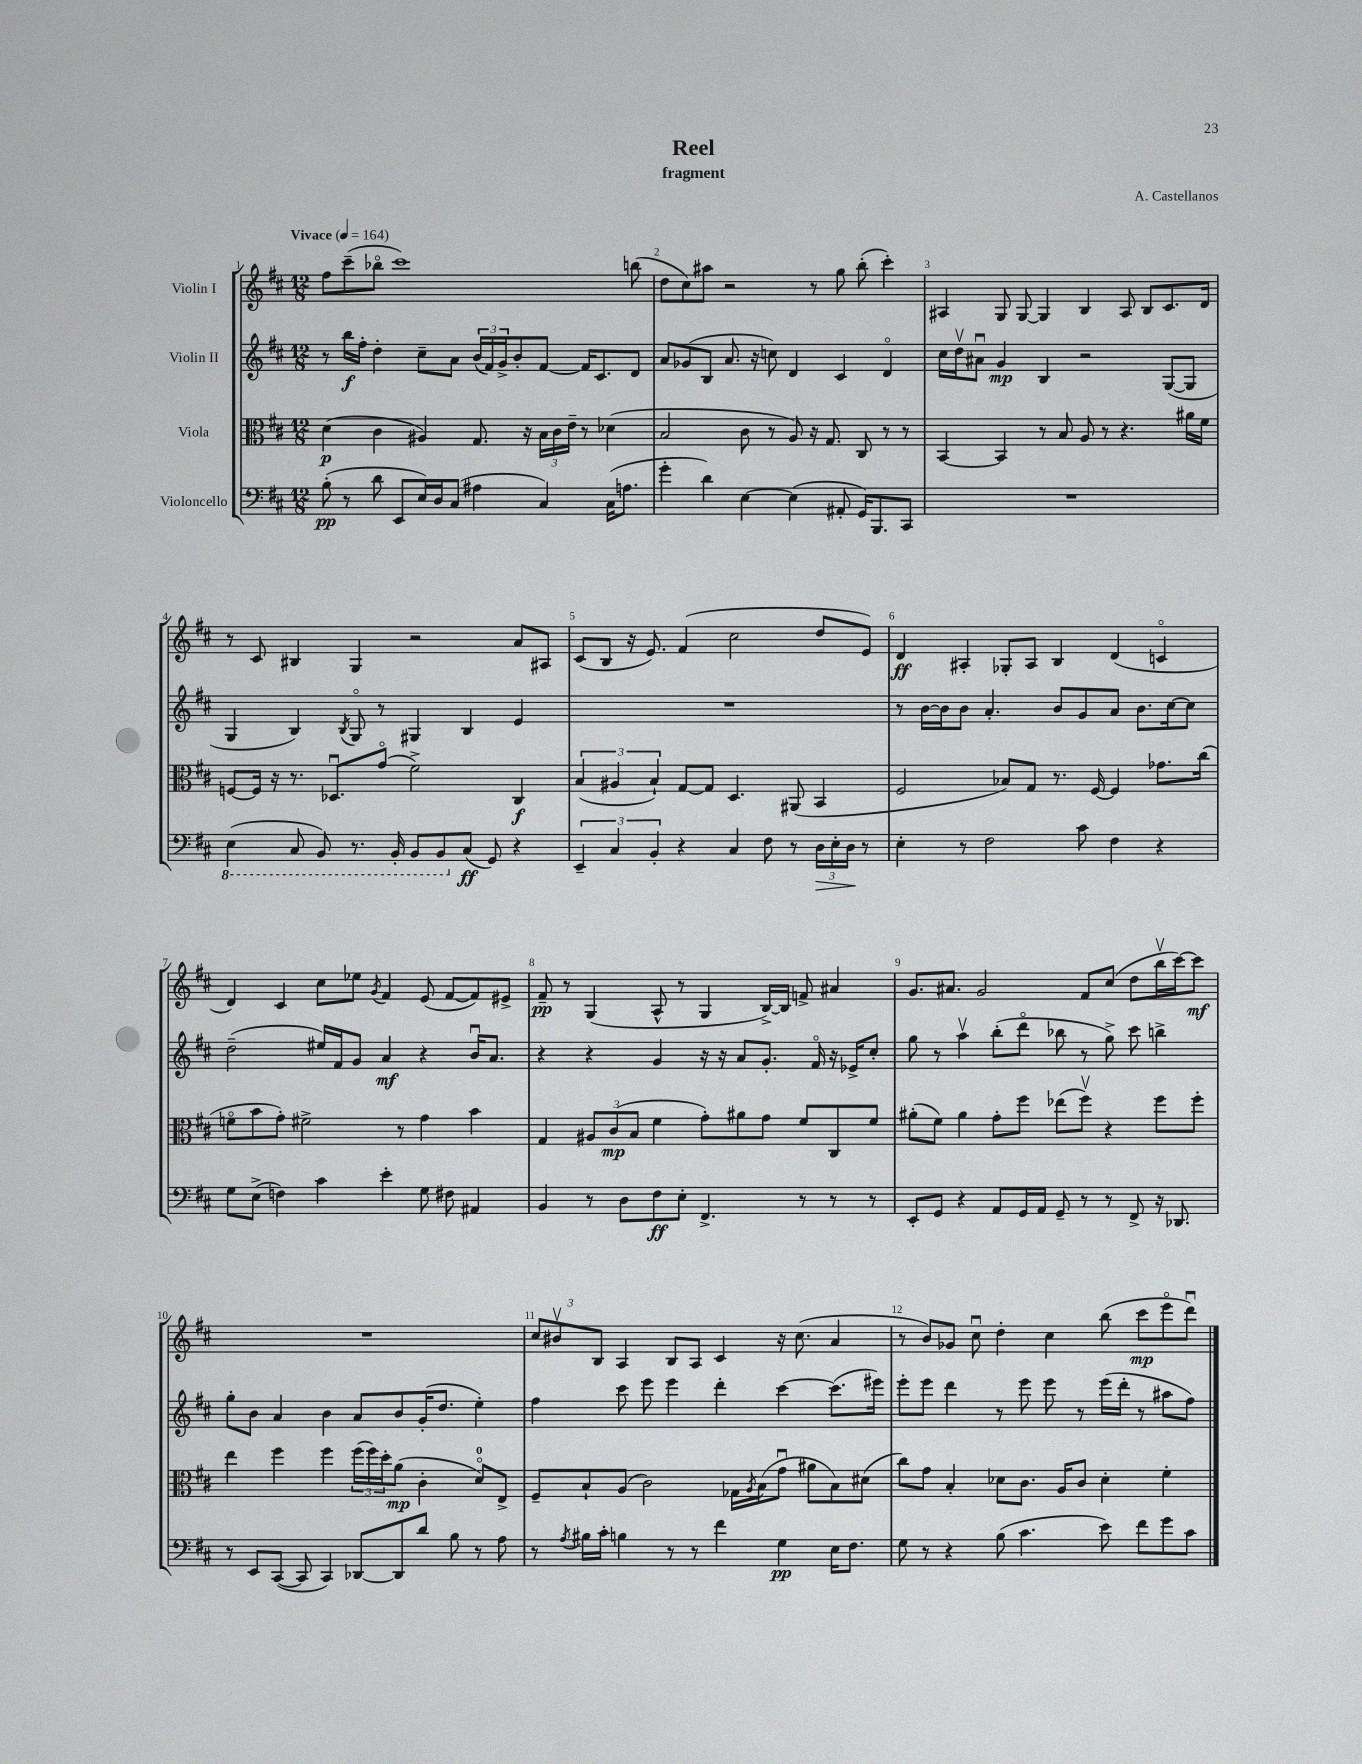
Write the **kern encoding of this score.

**kern	**kern	**kern	**kern
*staff4	*staff3	*staff2	*staff1
*clefF4	*clefC3	*clefG2	*clefG2
*k[f#c#]	*k[f#c#]	*k[f#c#]	*k[f#c#]
*M12/8	*M12/8	*M12/8	*M12/8
*MM164	*MM164	*MM164	*MM164
(8B'	(4d	8r	8ff#
8r	.	16bb	(8ccc#~
.	.	16ff#'	.
8d	4c#	4dd'	8bb-o
8EE	.	.	1ccc#)
16E)	4A#)	8cc#~	.
16D	.	.	.
(8C#	.	8a	.
4A#	8.G	(24b	.
.	.	24f#)	.
.	.	24g^	.
.	.	8b'	.
.	16r	.	.
4C#)	24B	[8f#	.
.	24c#	.	.
.	24e~	.	.
.	8r	16f#]	.
.	.	8.c#	.
(16C#	(4d-	.	.
8.A	.	.	.
.	.	8d	(8bb
=	=	=	=
4g'	2B	8a	8dd
.	.	(8g-	8cc#)
4d)	.	8B	8aa#
.	.	8.a	2r
[4E	8c#	.	.
.	.	16r	.
.	8r	8cc)	.
(4E]	8A)	4d	.
.	16r	.	8r
.	8.G	.	.
8AA#'	.	4c#	8gg
16GG)	8C#	.	(8bb'
8.BBB	.	.	.
.	8r	4do	4ccc#')
8CC#	8r	.	.
=	=	=	=
1.r	[4BB	16cc#	4A#
.	.	16ddv	.
.	.	8a#u	.
.	4BB]	4g	8G
.	.	.	[8G
.	8r	4B	4G]
.	8B	.	.
.	8A	2r	4B
.	8r	.	.
.	4.r	.	8A#
.	.	.	8B
.	.	([8G	8.c#
.	16a#	8G]	.
.	16f#	.	16d
=	=	=	=
(4EE	[8F	4G	8r
.	16F]	.	8c#
.	16r	.	.
8CC#	8.r	4B)	4B#
8BBB)	.	.	.
.	8.D-u	.	.
.	.	8qB	.
8.r	.	8Go	4G
.	(8go	8r	.
16BBB'	.	.	.
8BBB	2f#^)	4G#	2r
8BBB	.	.	.
(8C#	.	4B	.
8GG)	.	.	.
4r	4C#	4e	8a
.	.	.	8A#
=	=	=	=
6EE~	(6B	1.r	(8c#
.	.	.	8B
6C#	6A#	.	.
.	.	.	16r
.	.	.	8.e)
6BB'	6B`)	.	.
4r	[8G	.	(4f#
.	8G]	.	.
4C#	4.D	.	2cc#
8F#	.	.	.
8r	(8AA#	.	.
24D	4BB	.	8dd
24E'	.	.	.
24D	.	.	.
8r	.	.	8e)
=	=	=	=
4E'	2F#	8r	4d
.	.	[16b	.
.	.	16b]	.
8r	.	8b	4A#'
2F#	.	4.a'	.
.	8B-)	.	8G-'
.	8G	.	8A#
.	8.r	8b	4B
8c#	.	8g	.
.	[16F#	.	.
4F#	4F#]	8a	(4d
.	.	8.b	.
4r	8.g-	.	4co
.	.	[16cc#	.
.	.	8cc#]	.
.	(16cc#	.	.
=	=	=	=
8G	8fo	(2dd~	4d)
(8E^	8b	.	.
4F)	8g')	.	4c#
.	2f#^	.	.
4c#	.	16ee#)	8cc#
.	.	16f#	.
.	.	8g	8ee-
.	.	.	8qg
4e'	.	4a	4f#
.	8r	.	.
8G	4g	4r	(8e
8F#	.	.	[8f#
4AA#	4b	16bu	8f#])
.	.	8.a	.
.	.	.	8e#^
=	=	=	=
4BB	4G	4r	8f#~
.	.	.	8r
8r	12A#	4r	(4G
.	(12c#	.	.
8D	.	.	.
.	12B	.	.
8F#	4f#	4g	8A^^
8E'	.	.	8r
4.FF#^	8g')	16r	4G
.	.	16r	.
.	8a#	8a	.
.	8g	8.g'	[16B^)
.	.	.	16B]
8r	8f#	.	8f^
.	.	16f#o	.
8r	8C#	16r	4a#
.	.	16e-^	.
8r	8f#	8cc#'	.
=	=	=	=
8EE'	(8a#'	8gg	8.g
8GG	8f#)	8r	.
.	.	.	8.a#
4r	4a#	4aav	.
.	.	.	2g
8AA	8g'	(8bb'	.
16GG	8ff#	8dddo	.
16AA	.	.	.
8GG~	(8ee-	8bb-	.
8r	8ff#v)	8r	8f#
8r	4r	8gg^)	(8cc#
8FF#^	.	8ccc#	8dd
16r	8ff#	4bb^	16bbv
8.DD-	.	.	[16ccc#)
.	8ff#'	.	8ccc#]
=	=	=	=
8r	4ee	8gg'	1.r
8EE	.	8b	.
([8CC#	4ff#	4a	.
8CC#]	.	.	.
4CC#)	4ff#	4b	.
[8DD-	(24ff#	8a	.
.	24ff#)	.	.
.	24dd'	.	.
8DD-]	(8a	8b	.
8d	4c#'	(16g'	.
.	.	8.dd	.
8B	.	.	.
8r	8do)	4ee')	.
8A	8E^	.	.
=	=	=	=
8r	8F#~	4ff#	12cc#
.	.	.	12b#v
8qA	.	.	.
16B#	8B`	.	.
.	.	.	12B
16c#'	.	.	.
4B	(8A	8ccc#	4A
.	2c#)	8eee	.
8r	.	4eee	8B
8r	.	.	8A
4f#	.	4ddd'	4c#
.	16G-	.	.
.	8qA	.	.
.	(16B	.	.
4G	8gu	[4ccc#	16r
.	.	.	(8.cc#
.	8a#	.	.
16E	8B)	(8.ccc#]	4a
8.F#	.	.	.
.	(8d#	.	.
.	.	16eee#)	.
=	=	=	=
8G	8cc#)	8eee'	8r
8r	8g	8eee	8b)
4r	4B'	4ddd	8g-
.	.	.	8cc#u
(8B	8d-	8r	4dd'
4.c#	8.c#	8eee	.
.	.	8eee	4cc#
.	16A	.	.
.	8c#	8r	.
8e)	4d-'	(16eee	(8bb
.	.	16ddd'	.
8f#	.	8r	8ccc#
8g	4f#'	8aa#	8eeeo
8c#	.	8ff#)	8dddu)
==	==	==	==
*-	*-	*-	*-
